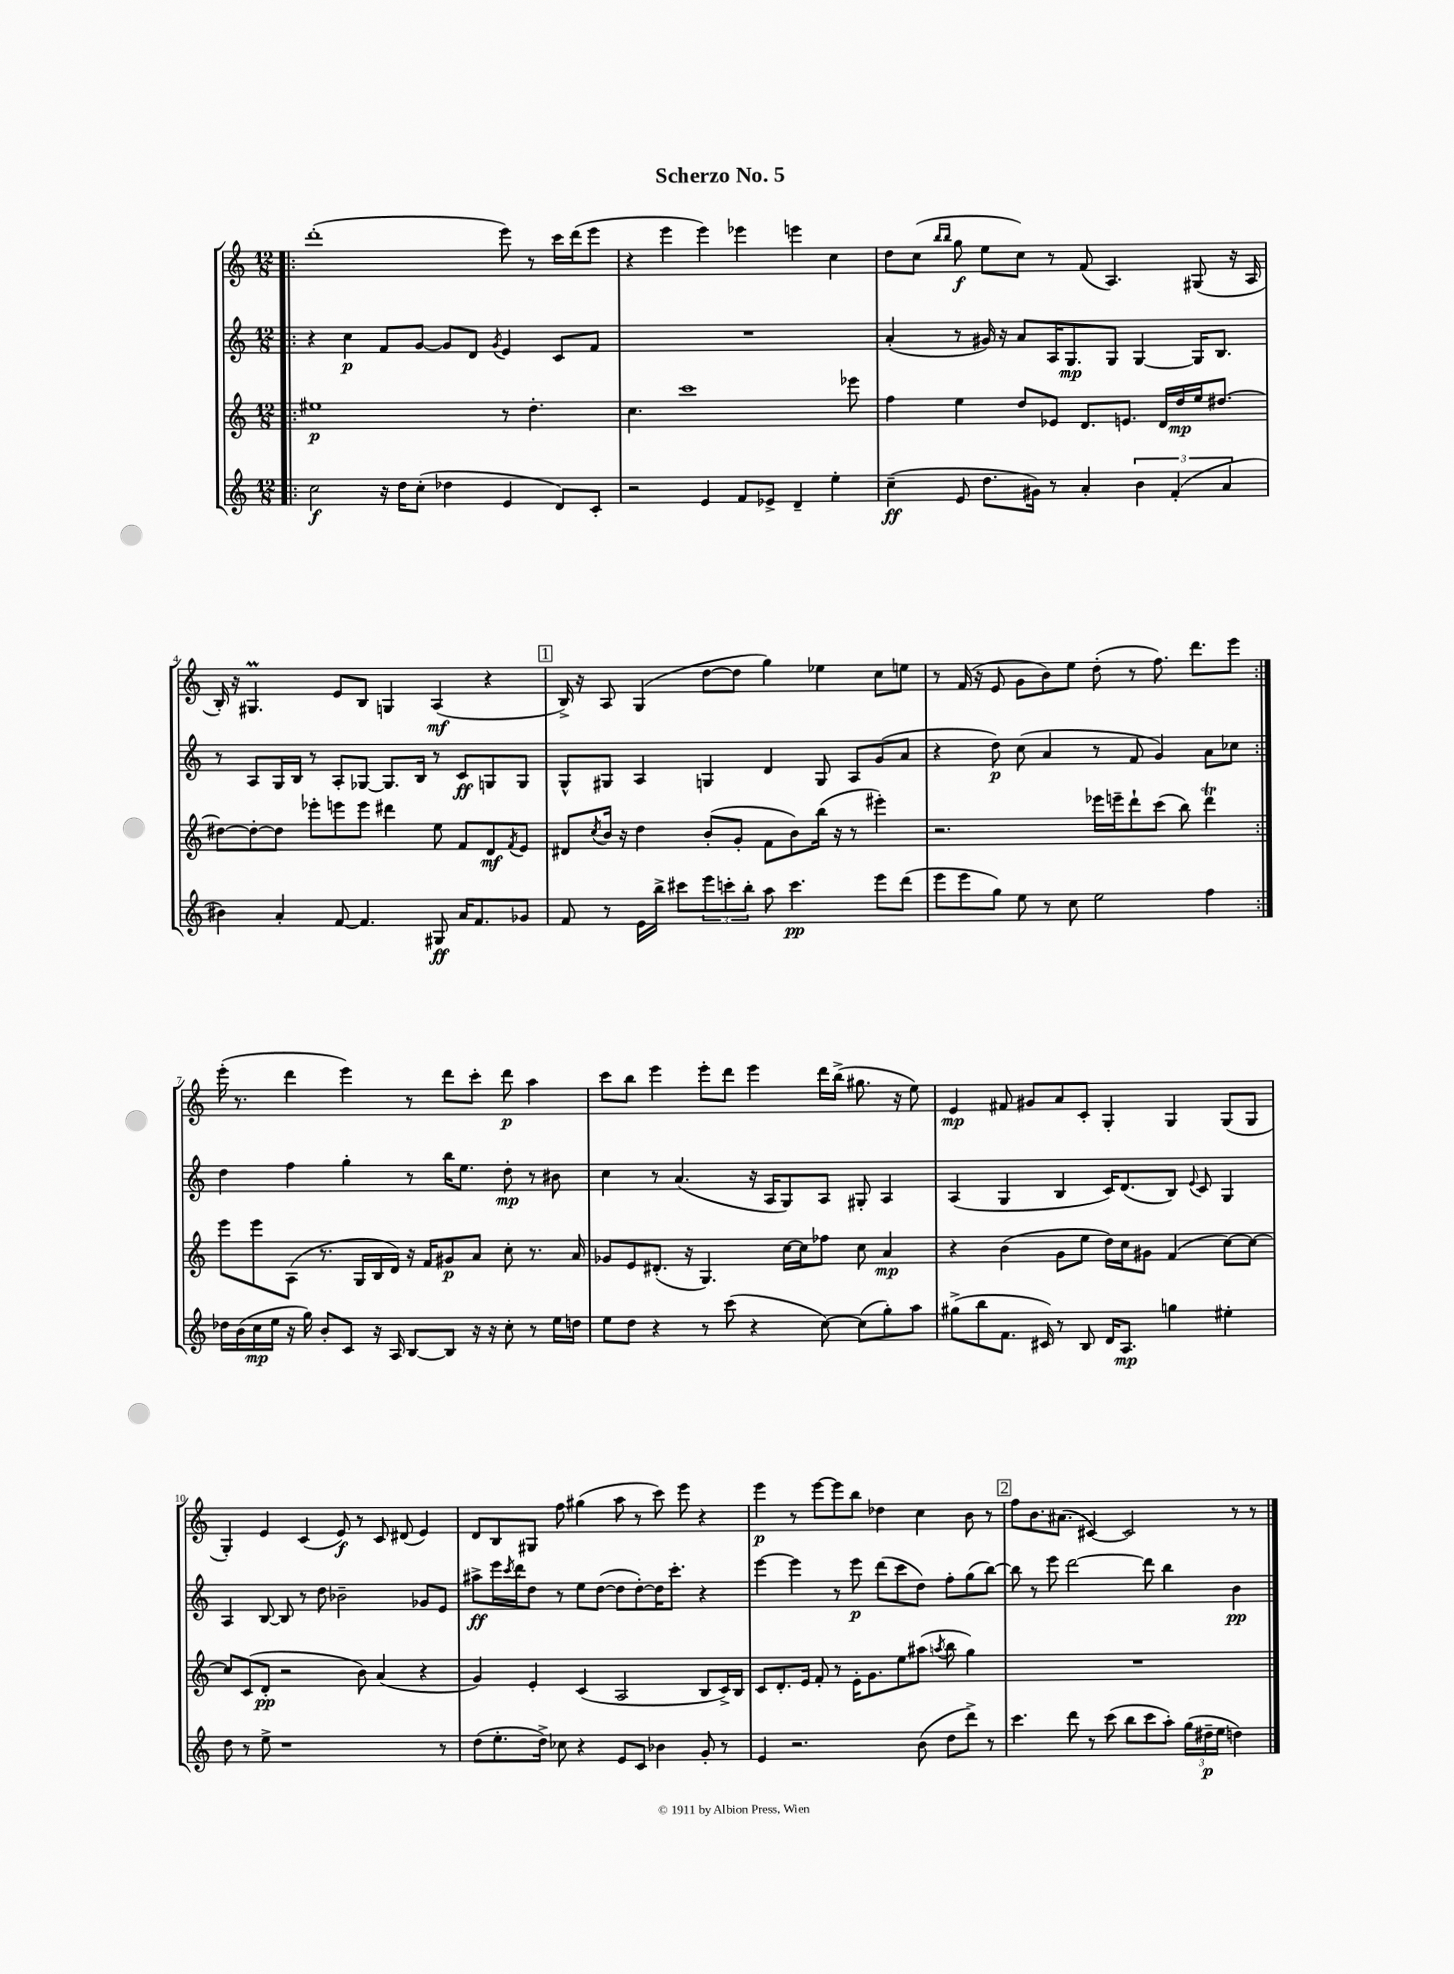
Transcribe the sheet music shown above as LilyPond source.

\header { title = "Scherzo No. 5" }
<<
\new StaffGroup <<
\new Staff = "s0" {
    \clef treble \key c \major \numericTimeSignature \time 12/8
    \repeat volta 2 { \bar ".|:" d'''1-.( e'''8) r8 c'''16 d'''16( e'''8 |
    r4 e'''4 e'''4) ees'''4 e'''4 c''4 |
    d''8 c''8( \grace { b''16 b''16 } g''8\f e''8 c''8) r8 f'8( a4.) gis8( r16 a16 |
    b16-.) r16 gis4.\prall e'8 b8 g4 a4\mf( r4 |
    \mark \markup { \box "1" } b16->) r16 a8 g4( d''8~ d''8 g''4) ees''4 c''8 e''8 |
    r8 f'16( r16 e'8 g'8 b'8) e''8 d''8-.( r8 f''8.) d'''8. e'''8 | }
    e'''16-.( r8. d'''4 e'''4) r8 d'''8 c'''8-. d'''8\p a''4 |
    c'''8 b''8 e'''4 e'''8-. d'''8 e'''4 d'''16 b''16->( gis''8. r16 e''8) |
    e'4\mp fis'8 gis'8 a'8 c'8-. g4-. g4 g8( g8 |
    g4-.) e'4 c'4( e'8\f) r8 c'8 dis'8( e'4) |
    d'8 b8 gis8 f''8 gis''4( a''8 r8 c'''8) e'''8 r4 |
    e'''4\p r8 e'''8~ e'''8 b''8 des''4 c''4 b'8 r8 |
    \mark \markup { \box "2" } f''8 b'8. ais'8.( cis'4~) cis'2 r8 r8 \bar "|." |
}
\new Staff = "s1" {
    \clef treble \key c \major \numericTimeSignature \time 12/8
    \repeat volta 2 { \bar ".|:" r4 c''4\p f'8 g'8~ g'8 d'8 \acciaccatura { g'8 } e'4 c'8 f'8 |
    R1. |
    a'4-.( r8 gis'16) r16 a'8 a16 g8.\mp g8 g4~ g16 b8. |
    r8 a8 g16 b16 r8 a8-. ges8~ ges8. b16 r8 c'8\ff g8 g8 |
    \mark \markup { \box "1" } g8-^ gis8 a4 g4 d'4 g8 a8 g'8( a'8 |
    r4 d''8\p) c''8( a'4 r8 f'8 g'4) a'8 ces''8 | }
    d''4 f''4 g''4-. r8 b''16 e''8. d''8-.\mp r8 bis'8 |
    c''4 r8 a'4.( r16 a16 g8) a8 gis8-. a4 |
    a4( g4 b4 c'16) d'8.( b8) \appoggiatura { e'8 } c'8 g4 |
    a4 b8~ b8 r8 d''8 bes'2-- ges'8 e'8 |
    ais''8->\ff e'''16 \acciaccatura { c'''8 } d'''16 d''8 r8 e''8 d''8~( d''8 d''8~-.) d''16 c'''8.-. r4 |
    e'''4~ e'''4 r8 e'''8\p d'''8( c'''8 d''8) f''8-. g''8( b''8~) |
    \mark \markup { \box "2" } b''8 r8 e'''8 d'''2~ d'''8 b''4 b'4\pp \bar "|." |
}
\new Staff = "s2" {
    \clef treble \key c \major \numericTimeSignature \time 12/8
    \repeat volta 2 { \bar ".|:" eis''1\p r8 d''4.-. |
    c''4. c'''1 ees'''8 |
    f''4 e''4 d''8 ees'8 d'8. e'8. d'16 d''16\mp e''16 dis''8.~ |
    dis''8~ dis''8~-. dis''8 ees'''8-. e'''8 e'''8 dis'''4 e''8 f'8 d'8\mf \acciaccatura { f'8 } e'8 |
    \mark \markup { \box "1" } dis'8 \acciaccatura { c''8 } b'16 r16 d''4 b'8-.( g'8-. f'8 b'8) b''16( r16 r8 eis'''4-.) |
    r2. ees'''16 e'''16-- d'''8-! c'''8( b''8) d'''4\trill | }
    e'''8 e'''8 a8( r8. g16 b16 d'16) r16 f'16 gis'8\p a'8 c''8-. r8. a'16 |
    ges'8 e'8 dis'8.-.( r16 g4.) c''16~ c''16 fes''8 c''8 a'4\mp |
    r4 b'4( g'8 e''8 d''16) c''16 gis'8 f'4( c''8~) c''8~ |
    c''8 c'8( d'8-.\pp r2 b'8) a'4( r4 |
    g'4) e'4-. c'4( a2 b8 c'16->) b16 |
    c'8 d'8.-. e'16 f'8-. r8 e'16-. g'8. e''8 ais''8( \acciaccatura { a''8 } b''8 g''4) |
    \mark \markup { \box "2" } R1. \bar "|." |
}
\new Staff = "s3" {
    \clef treble \key c \major \numericTimeSignature \time 12/8
    \repeat volta 2 { \bar ".|:" c''2\f r16 d''16 c''8-.( des''4 e'4 d'8) c'8-. |
    r2 e'4 f'8 ees'8-> d'4-- e''4-. |
    c''4--\ff( e'8 d''8. gis'16) r8 a'4-. \tuplet 3/2 { b'4 f'4-.( a'4 } |
    bis'4) a'4-. f'8~ f'4. gis8\ff a'16 f'8. ges'8 |
    \mark \markup { \box "1" } f'8 r8 e'16 b''16-> cis'''8 \tuplet 3/2 { e'''8 c'''8-. b''8-. } a''8 c'''4.\pp e'''8 d'''8( |
    e'''8 e'''8 g''8) e''8 r8 c''8 e''2 f''4 | }
    des''16 b'16( c''16\mp e''16 r16 g''16) b'8-. c'8 r16 a16 b8~ b8 r16 r16 c''8-. r8 e''16 d''16 |
    e''8 d''8 r4 r8 c'''8( r4 c''8~) c''8( g''8-.) a''8 |
    gis''8->( b''8 f'8. cis'16) r8 b8 d'16 a8.\mp g''4 eis''4-. |
    d''8 r8 e''8-> r1 r8 |
    d''8( e''8.-. d''16->) ces''8 r4 e'8 c'8 bes'4 g'8-. r8 |
    e'4 r2. b'8( d''8 d'''8->) r8 |
    \mark \markup { \box "2" } c'''4. d'''8 r8 c'''8( b''8 c'''8 a''8-.) \tuplet 3/2 { g''16( dis''16--\p e''16 } d''4) \bar "|." |
}
>>
>>
